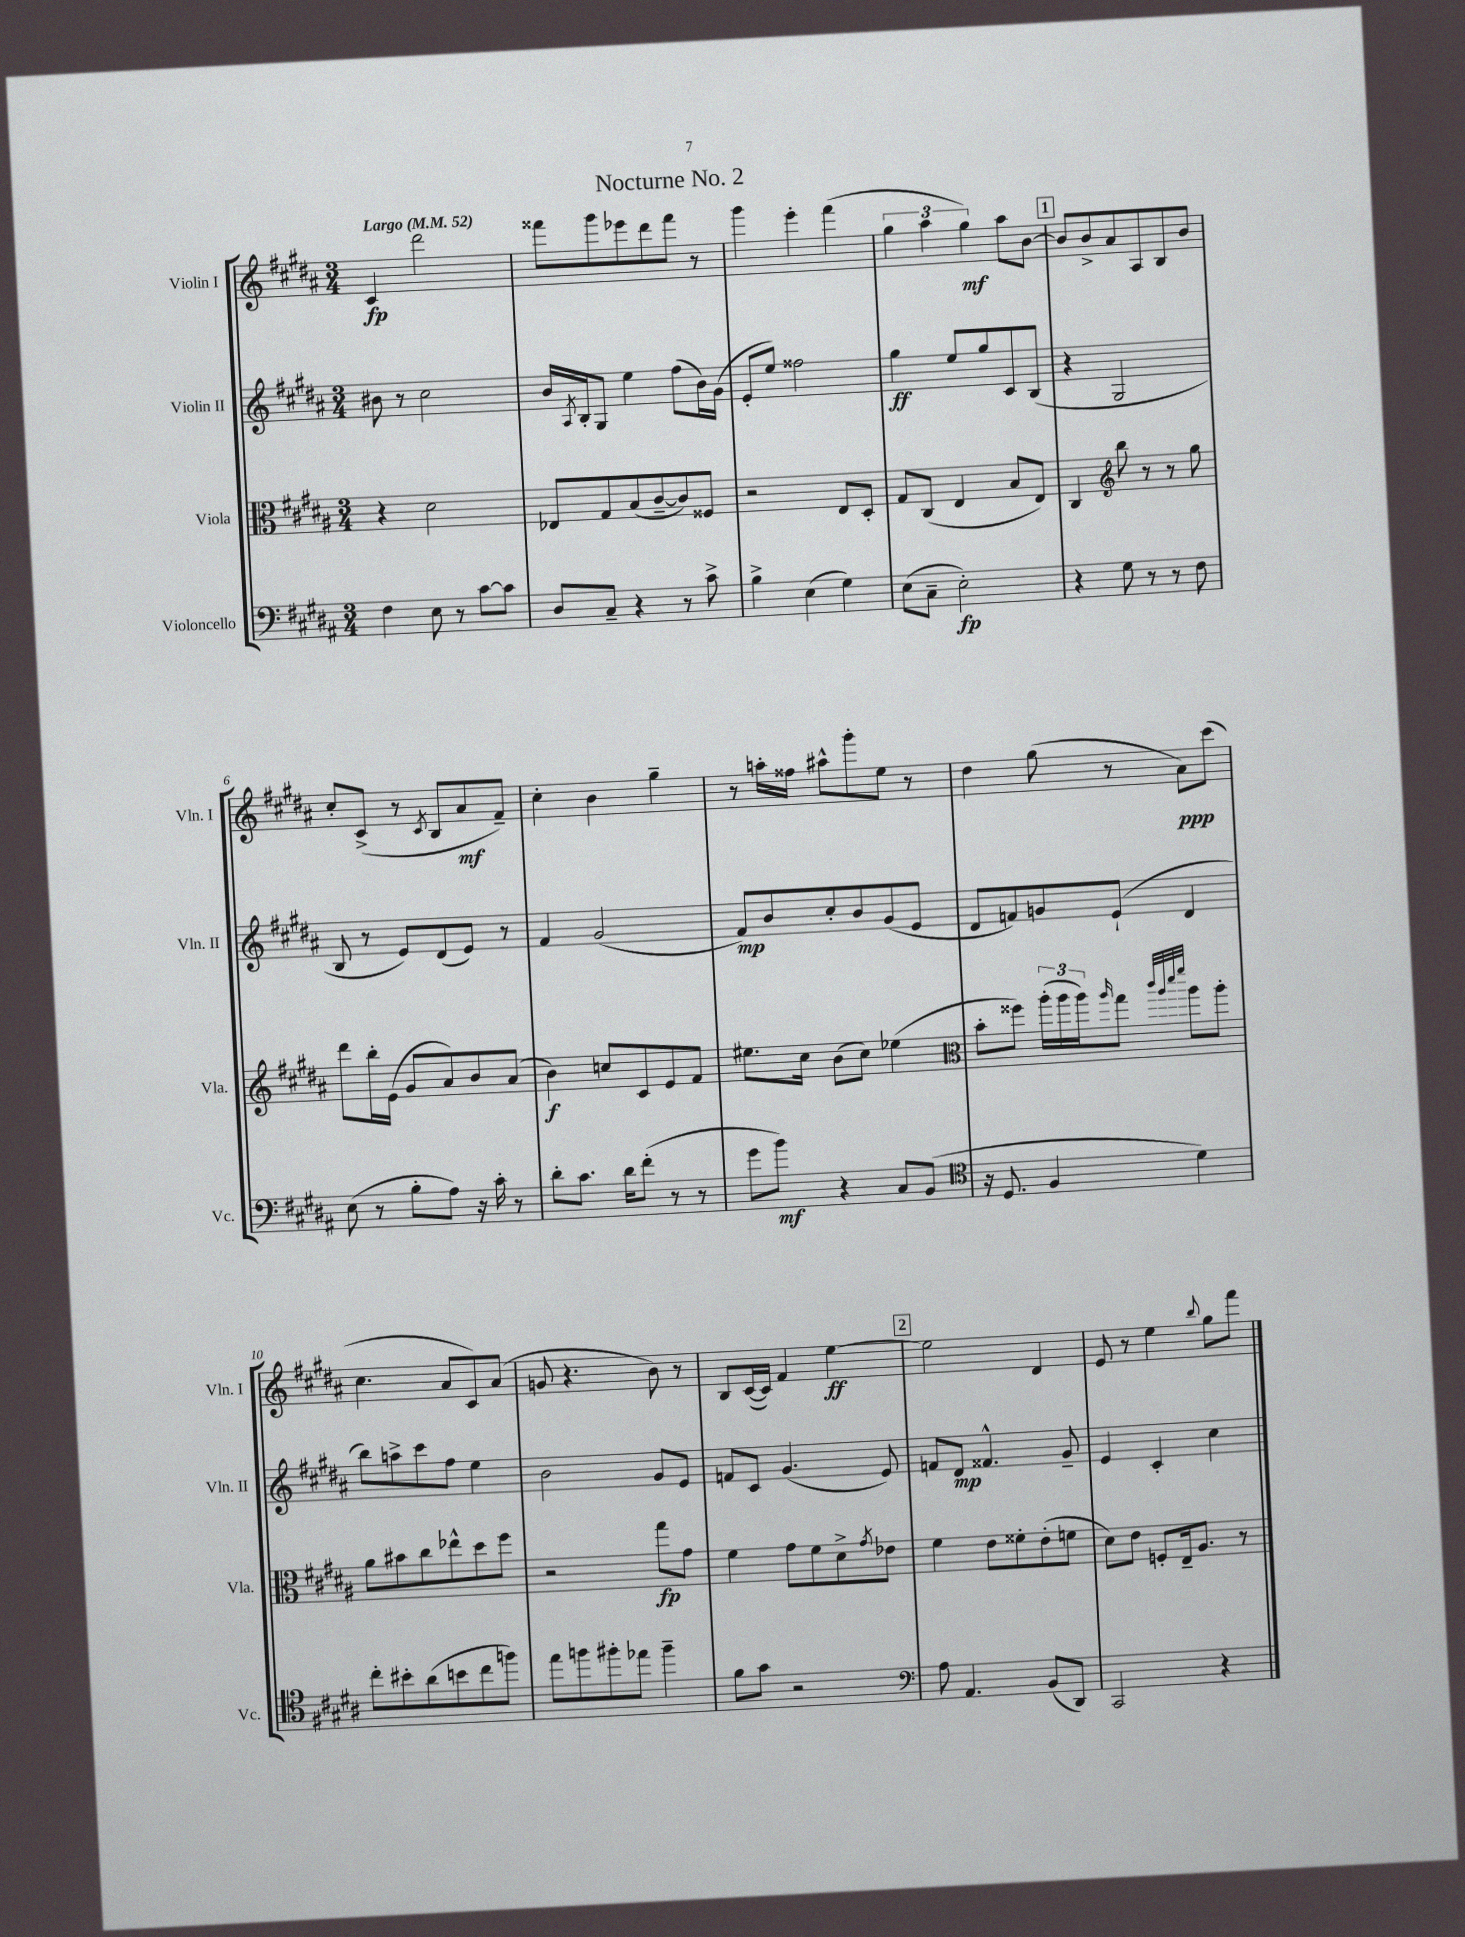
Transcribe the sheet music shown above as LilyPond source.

\header { title = "Nocturne No. 2" }
<<
\new StaffGroup <<
\new Staff = "s0" \with { instrumentName = "Violin I" shortInstrumentName = "Vln. I" } {
    \clef treble \key b \major \numericTimeSignature \time 3/4 \tempo "Largo" 4 = 52
    cis'4\fp dis'''2 |
    fisis'''8 gis'''8 ees'''8 dis'''8 fisis'''8 r8 |
    gis'''4 e'''4-. fis'''4( |
    \tuplet 3/2 { gis''4 ais''4 gis''4\mf) } ais''8 b'8~ |
    \mark \markup { \box "1" } b'8 b'8-> ais'8 ais8 b8 b'8 |
    cis''8-. cis'8->( r8 \acciaccatura { cis'8 } b8 ais'8\mf fis'8--) |
    cis''4-. b'4 gis''4-- |
    r8 a''16-. fisis''16 ais''8-^ gis'''8-. e''8 r8 |
    dis''4 gis''8( r8 ais'8\ppp) cis'''8( |
    cis''4. ais'8 cis'8) ais'8( |
    g'8 r4. b'8) r8 |
    b8 cis'16~( cis'16) fis'4 e''4~\ff |
    \mark \markup { \box "2" } e''2 dis'4 |
    e'8 r8 e''4 \appoggiatura { b''8 } gis''8 fis'''8 \bar "|." |
}
\new Staff = "s1" \with { instrumentName = "Violin II" shortInstrumentName = "Vln. II" } {
    \clef treble \key b \major \numericTimeSignature \time 3/4
    bis'8 r8 cis''2 |
    b'16 \acciaccatura { ais8 } b16-. gis8 e''4 fis''8( b'16) gis'16( |
    e'8-. e''8) fisis''2 |
    gis''4\ff e''8 gis''8 cis'8 b8( |
    \mark \markup { \box "1" } r4 gis2 |
    b8 r8 e'8) dis'8( e'8) r8 |
    fis'4 gis'2( |
    fis'8\mp) b'8 cis''8-. b'8 gis'8( e'8 |
    dis'8 f'8) g'8 e'8-!( dis'4 |
    b''8) a''8-> cis'''8 fis''8 e''4 |
    b'2 gis'8 e'8 |
    f'8 cis'8 gis'4.( e'8) |
    \mark \markup { \box "2" } f'8 dis'8\mp fisis'4.-^ gis'8-- |
    e'4 cis'4-. cis''4 \bar "|." |
}
\new Staff = "s2" \with { instrumentName = "Viola" shortInstrumentName = "Vla." } {
    \clef alto \key b \major \numericTimeSignature \time 3/4
    r4 dis'2 |
    ees8 gis8 b8( cis'8~-- cis'8) fisis8 |
    r2 e8 dis8-. |
    gis8 cis8( e4 b8 e8) |
    \mark \markup { \box "1" } cis4 \clef treble b''8 r8 r8 gis''8 |
    dis'''8 b''16-. e'16( gis'8 ais'8) b'8 ais'8( |
    b'4\f) c''8 cis'8 e'8 fis'8 |
    eis''8. cis''16 b'8( cis''8) ees''4( |
    \clef alto b'8-. fisis''8) \tuplet 3/2 { ais''16-.( ais''16 ais''16) } \grace { ais''16 } gis''8 \grace { cis'''32 ais''32 dis'''32 fis'''32 } ais''8 ais''8-. |
    ais'8 bis'8 cis''8 ees''8-^ dis''8 fis''8 |
    r2 gis''8\fp gis'8 |
    fis'4 gis'8 fis'8 dis'8-> \acciaccatura { gis'8 } ees'8 |
    \mark \markup { \box "2" } fis'4 e'8 fisis'8-. e'8-.( f'8 |
    dis'8) e'8 f8-. e16-- ais8. r8 \bar "|." |
}
\new Staff = "s3" \with { instrumentName = "Violoncello" shortInstrumentName = "Vc." } {
    \clef bass \key b \major \numericTimeSignature \time 3/4
    fis4 e8 r8 cis'8~ cis'8 |
    dis8 cis8-- r4 r8 cis'8-> |
    b4-> e4( gis4) |
    e8( cis8-- e2-.\fp) |
    \mark \markup { \box "1" } r4 gis8 r8 r8 fis8 |
    e8( r8 b8-. ais8) r16 cis'16-. r8 |
    dis'8-. cis'8. dis'16 fis'8-.( r8 r8 |
    gis'8 b'8\mf) r4 cis8 b,8( |
    \clef tenor r16 dis8. fis4 dis'4) |
    cis''8-. bis'8-. ais'8( b'8 cis''8 f''8) |
    e''8 f''8 fis''8-. ees''8 fis''4-- |
    fis'8 gis'8 r2 |
    \mark \markup { \box "2" } \clef bass ais8 ais,4. b,8( dis,8) |
    cis,2 r4 \bar "|." |
}
>>
>>
